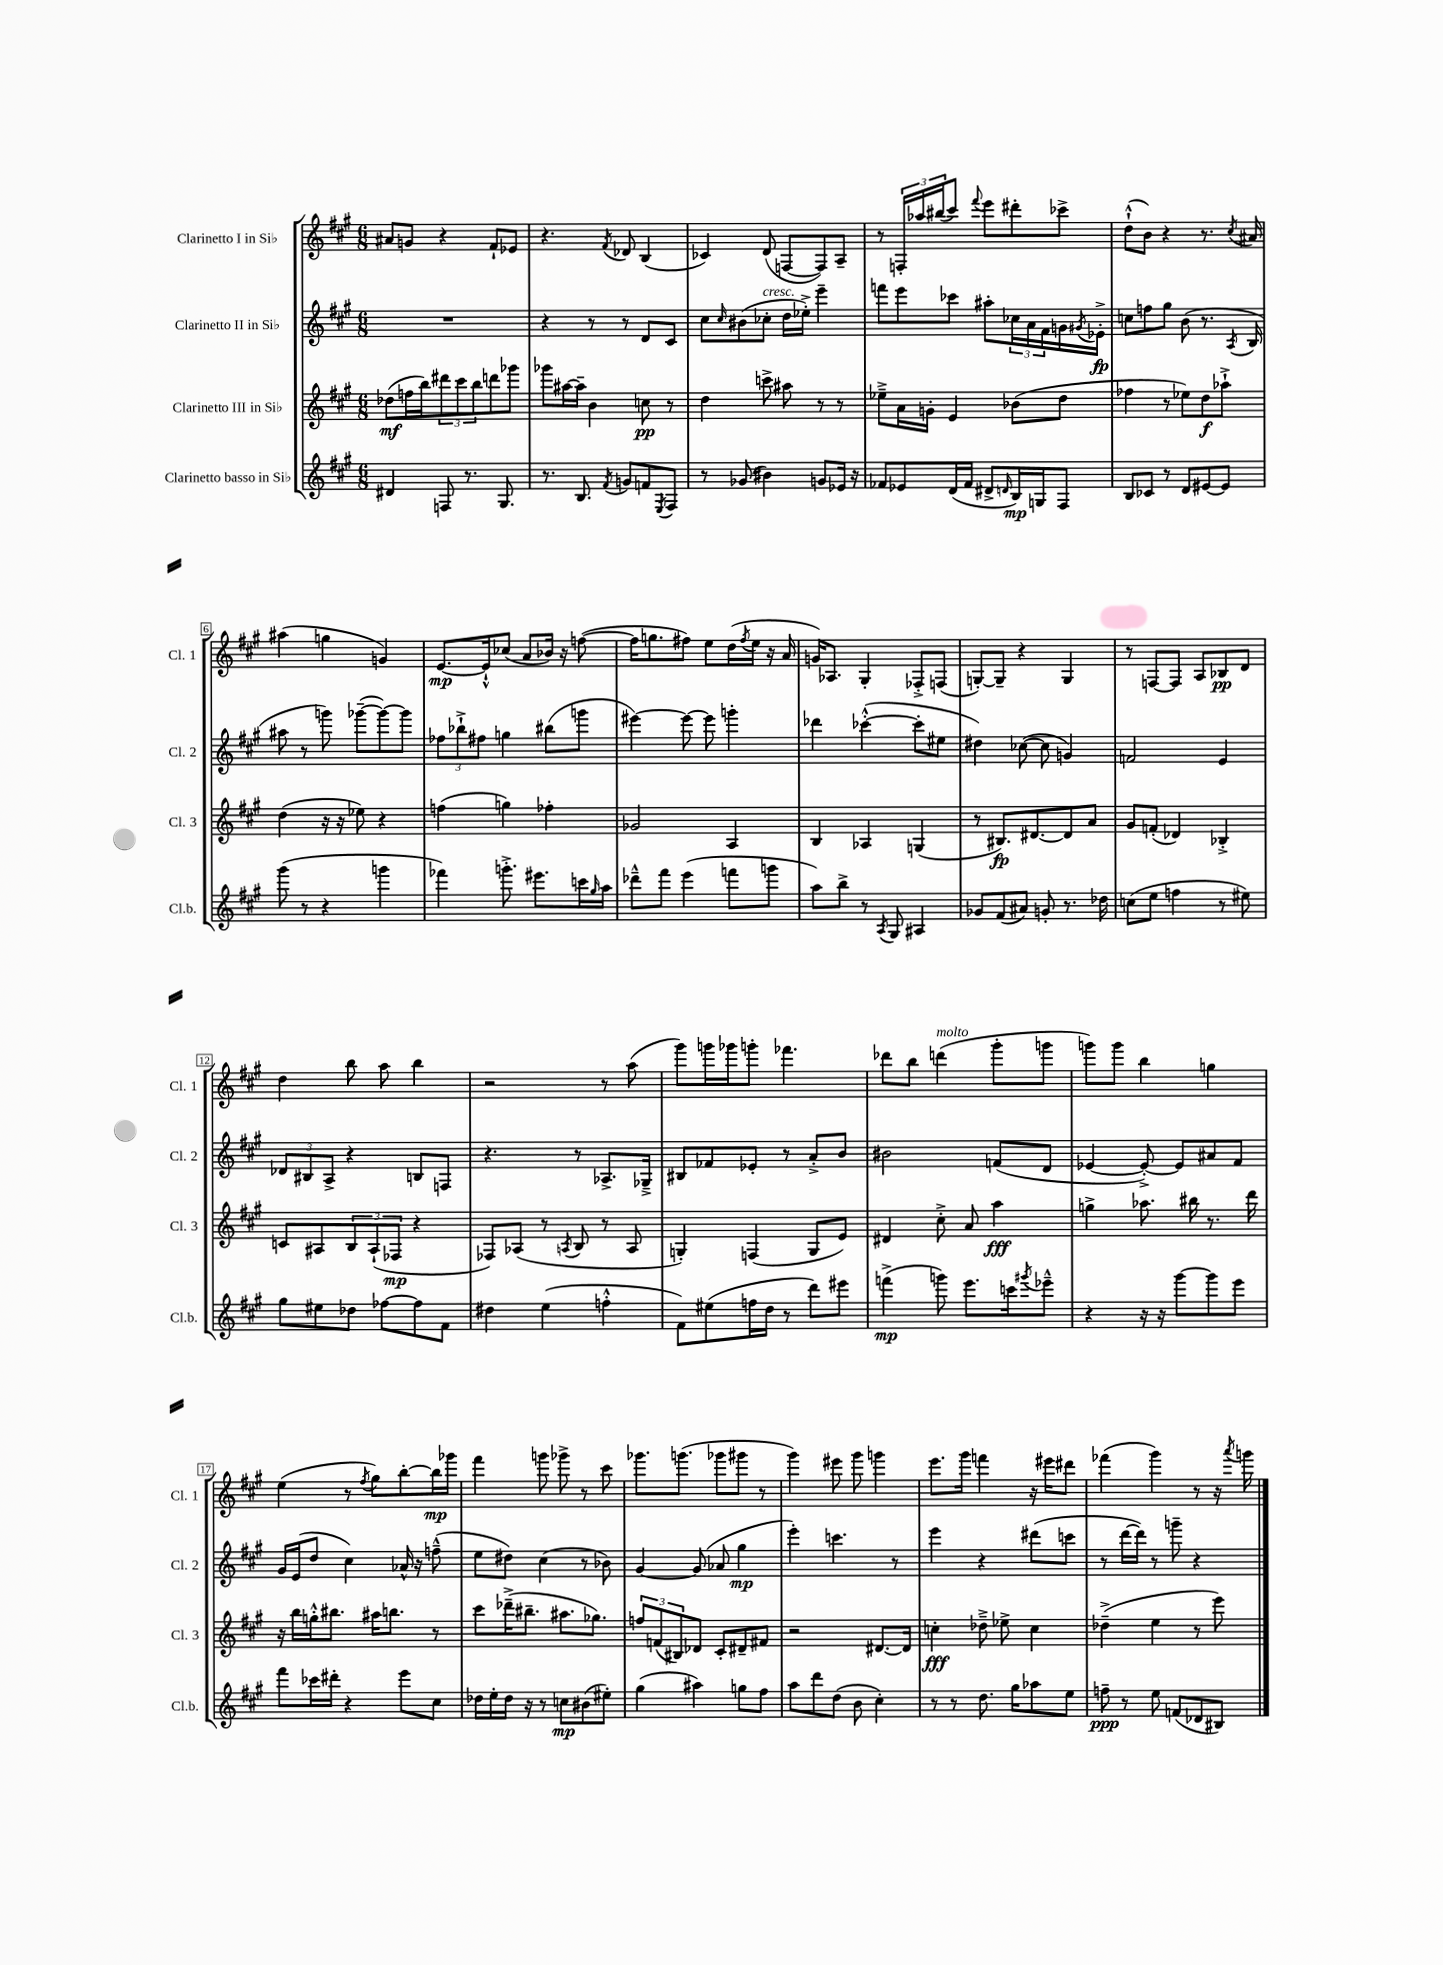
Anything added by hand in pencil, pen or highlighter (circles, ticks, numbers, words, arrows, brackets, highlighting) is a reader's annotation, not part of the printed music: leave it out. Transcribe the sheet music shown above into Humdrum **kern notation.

**kern	**dynam	**kern	**dynam	**kern	**dynam	**kern	**dynam
*part4	*part4	*part3	*part3	*part2	*part2	*part1	*part1
*staff4	*staff4	*staff3	*staff3	*staff2	*staff2	*staff1	*staff1
*I"Clarinetto basso in Si♭	*	*I"Clarinetto III in Si♭	*	*I"Clarinetto II in Si♭	*	*I"Clarinetto I in Si♭	*
*I'Cl.b.	*	*I'Cl. 3	*	*I'Cl. 2	*	*I'Cl. 1	*
*clefG2	*	*clefG2	*	*clefG2	*	*clefG2	*
*k[f#c#g#]	*	*k[f#c#g#]	*	*k[f#c#g#]	*	*k[f#c#g#]	*
*M6/8	*	*M6/8	*	*M6/8	*	*M6/8	*
=1	=1	=1	=1	=1	=1	=1	=1
4d#X/	.	(8dd-X\L	mf	2.r	.	8a#X/L	.
.	.	16ffn\L	.	.	.	8gn/J	.
.	.	16bb\J)	.	.	.	.	.
8Fn/	.	12ddd#X\	.	.	.	4r	.
.	.	12ccc#\	.	.	.	.	.
8.r	.	.	.	.	.	.	.
.	.	12bb\	.	.	.	.	.
.	.	8dddn\	.	.	.	8f#`/L	.
8.G#/	.	.	.	.	.	.	.
.	.	8ggg-X\J	.	.	.	8e-X/J	.
=2	=2	=2	=2	=2	=2	=2	=2
8.r	.	8ggg-X\L	.	4r	.	4.r	.
.	.	[16aa#X\L	.	.	.	.	.
8.B/	.	16aa#~\JJ]	.	.	.	.	.
.	.	4b\	.	8r	.	.	.
8qf#/	.	.	.	.	.	8qf#/	.
8gn/L	.	.	.	8r	.	8d-X/	.
8fn/	.	8ccn\	pp	8d/L	.	(4B/	.
8qE/	.	.	.	.	.	.	.
8F#/J	.	8r	.	8c#/J	.	.	.
=3	=3	=3	=3	=3	=3	=3	=3
8r	.	4dd\	.	8cc#\L	.	4c-X/)	.
.	.	.	.	16qqcc#/	.	.	.
(8g-X/	.	.	.	(8b#X\	.	.	.
!	!	!	!	!LO:TX:a:i:t=cresc.	!	!	!
4b#X\)	.	8cccn^\	.	8cc-X'\J	.	(8d/	.
.	.	8aa#X\	.	16dd\LL	.	[8Fn/L	.
.	.	.	.	16ee-X'^\JJ)	.	.	.
8gn/L	.	8r	.	4eee~\	.	8F/])	.
16e-X/Jk	.	8r	.	.	.	8A~/J	.
16r	.	.	.	.	.	.	.
=4	=4	=4	=4	=4	=4	=4	=4
8f-X/L	.	8ee-X~^\L	.	8fffn\L	.	8r	.
8e-X/	.	16a\L	.	8eee\	.	24Fn'/LL	.
.	.	.	.	.	.	24aa-X/	.
.	.	16gn'\JJ	.	.	.	.	.
.	.	.	.	.	.	(24bb#X/J	.
(16d/L	.	4e/	.	8ccc-X\J	.	8ccc#/J)	.
16f-/JJ	.	.	.	.	.	.	.
.	.	.	.	.	.	8qqfff#/	.
8d#X^/L	.	.	.	8aa#X'\L	.	8eee\L	.
16qqdn/	.	.	.	.	.	.	.
16B/L)	mp	(8b-X\L	.	24cc-X\L	.	8ddd#X'\	.
.	.	.	.	24a\	.	.	.
16Gn/J	.	.	.	.	.	.	.
.	.	.	.	24f#\	.	.	.
8F#/J	.	8dd\J	.	16gn\	.	8ccc-X^\J	.
.	.	.	.	8qg#X/	.	.	.
.	.	.	.	16e-X'^\JJ	fp	.	.
=5	=5	=5	=5	=5	=5	=5	=5
8B/L	.	4ff-X\	.	8ccn\L	.	(8dd`^^\L	.
8c-X/J	.	.	.	8ffn\	.	8b\J)	.
8r	.	8r	.	8gg#\J	.	4r	.
8d/L	.	8ee-X\L)	.	(8b\	.	.	.
[8e#X/	.	8dd\	f	8.r	.	8.r	.
8e#/J]	.	8aa-X`^\J	.	.	.	.	.
.	.	.	.	8qA/	.	8qcc#/	.
.	.	.	.	16B/	.	16a#X/	.
!!LO:LB:g=z
=6	=6	=6	=6	=6	=6	=6	=6
(8ggg#\	.	(4dd\	.	8aa#X\	.	(4aa#X\	.
8r	.	.	.	8r	.	.	.
4r	.	16r	.	8gggn\)	.	4ggn\	.
.	.	16r	.	.	.	.	.
.	.	8ee-X\)	.	([8ggg-X~\L	.	.	.
4gggn\	.	4r	.	8ggg-\_)	.	4gn/)	.
.	.	.	.	8ggg-\J]	.	.	.
=7	=7	=7	=7	=7	=7	=7	=7
4fff-X\)	.	(4ffn\	.	12ff-X\L	.	[8.e/L	mp
.	.	.	.	12bb-X`^\	.	.	.
.	.	.	.	12ff#X\J	.	.	.
.	.	.	.	.	.	16e`^^/k]	.
8.gggn'^\	.	4ggn\)	.	4ggn\	.	(8cc-X/J	.
.	.	.	.	.	.	8a/L	.
8.eee#X\L	.	.	.	.	.	.	.
.	.	4ff-X'\	.	(8bb#X\L	.	16b-X/Jk)	.
.	.	.	.	.	.	16r	.
16cccn\L	.	.	.	8gggn\J	.	([8ffn\	.
16qqgg#/	.	.	.	.	.	.	.
16aa\JJ	.	.	.	.	.	.	.
=8	=8	=8	=8	=8	=8	=8	=8
8ddd-X~^^\L	.	2g-X/	.	[4eee#X\)	.	16ff\KL]	.
.	.	.	.	.	.	8.ggn\	.
8fff#\J	.	.	.	.	.	.	.
(4eee\	.	.	.	8eee#\_	.	8ff#X\J)	.
.	.	.	.	8eee#\]	.	8ee\L	.
8fffn\L	.	4A/	.	4gggn'\	.	(16dd\L	.
.	.	.	.	.	.	8qff#/	.
.	.	.	.	.	.	16ee\JJ	.
8gggn\J	.	.	.	.	.	16r	.
.	.	.	.	.	.	16a/	.
=9	=9	=9	=9	=9	=9	=9	=9
8aa\L)	.	4B/	.	4ddd-X\	.	16gn/KL)	.
.	.	.	.	.	.	8.A-X/J	.
8bb^\J	.	.	.	.	.	.	.
8r	.	4A-X/	.	([4ccc-X'^^\	.	4G#'/	.
8qA/	.	.	.	.	.	.	.
8G#/	.	.	.	.	.	.	.
4A#X/	.	(4Gn/	.	8ccc-'\L]	.	8F-X'^/L	.
.	.	.	.	8ee#X\J	.	(8Fn/J	.
=10	=10	=10	=10	=10	=10	=10	=10
8g-X/L	.	8r	.	4dd#X\)	.	[8Gn'/L)	.
(8f#/	.	8.B#X/L)	fp	.	.	8G~/J]	.
8a#X/J)	.	.	.	([8cc-X\	.	4r	.
.	.	[8.d#X/	.	.	.	.	.
8gn'/	.	.	.	8cc-\]	.	.	.
8.r	.	8d#/]	.	4gn/)	.	4G/	.
.	.	8a/J	.	.	.	.	.
16dd-X\	.	.	.	.	.	.	.
=11	=11	=11	=11	=11	=11	=11	=11
(8ccn\L	.	8g#/L	.	2fn/	.	8r	.
8ee\J	.	(8fn'/J	.	.	.	[8Fn/L	.
4ffn\	.	4d-X/)	.	.	.	8F/J]	.
.	.	.	.	.	.	8A/L	.
8r	.	4B-X'^/	.	4e/	.	8B-X/	pp
8ee#X\)	.	.	.	.	.	8d/J	.
!!LO:LB:g=z
=12	=12	=12	=12	=12	=12	=12	=12
8gg#\L	.	8cn/L	.	12d-X/L	.	4dd\	.
.	.	.	.	12B#X/	.	.	.
8ee#X\	.	8A#X/	.	.	.	.	.
.	.	.	.	12A^/J	.	.	.
8dd-X\J	.	12B/	.	4r	.	8bb\	.
.	.	(12A#`/	.	.	.	.	.
[8ff-X\L	.	.	.	.	.	8aa\	.
.	.	12F-X/J	mp	.	.	.	.
8ff-\]	.	4r	.	8Bn/L	.	4bb\	.
8f#\J	.	.	.	8Fn/J	.	.	.
=13	=13	=13	=13	=13	=13	=13	=13
4dd#X\	.	8F-X/L)	.	4.r	.	2r	.
.	.	(8A-X/J	.	.	.	.	.
(4ee\	.	8r	.	.	.	.	.
.	.	8qAn/	.	.	.	.	.
.	.	8B/	.	8r	.	.	.
4ffn'^^\	.	8r	.	8.A-X^/L	.	8r	.
.	.	8A/	.	.	.	(8aa\	.
.	.	.	.	16G-X~^/Jk	.	.	.
=14	=14	=14	=14	=14	=14	=14	=14
8f#\L)	.	4Gn'/)	.	8B#X/L	.	8ggg#\L)	.
(8ee#X\	.	.	.	8f-X/	.	16gggn\L	.
.	.	.	.	.	.	16ggg-X\J	.
16ffn\L	.	(4Fn/	.	8e-X'/J	.	8gggn'\J	.
16dd\JJ	.	.	.	.	.	.	.
8r	.	.	.	8r	.	4.fff-X\	.
8ddd\L)	.	8G/L	.	8a'^/L	.	.	.
8eee#X\J	.	8e/J)	.	8b/J	.	.	.
=15	=15	=15	=15	=15	=15	=15	=15
(4fffn^\	mp	4d#X/	.	2b#X\	.	8ddd-X\L	.
.	.	.	.	.	.	8bb\J	.
!	!	!	!	!	!	!LO:TX:a:i:t=molto	!
8gggn\)	.	8cc#'^\	.	.	.	(4dddn\	.
8.eee\L	.	8a/	.	.	.	.	.
.	.	4aa\	fff	(8fn/L	.	8ggg#'\L	.
16cccn\k	.	.	.	.	.	.	.
8qggg#X/	.	.	.	.	.	.	.
8eee-X~^^\J	.	.	.	8d/J	.	8gggn\J	.
=16	=16	=16	=16	=16	=16	=16	=16
4r	.	4ggn^\	.	[4e-X/	.	8gggn\L)	.
.	.	.	.	.	.	8ggg\J	.
16r	.	8.aa-X\	.	8e-'^/_)	.	4bb\	.
16r	.	.	.	.	.	.	.
[8ggg#\L	.	.	.	8e-/L]	.	.	.
.	.	16bb#X\	.	.	.	.	.
8ggg#\]	.	8.r	.	8a#X/	.	4ggn\	.
8eee\J	.	.	.	8f#/J	.	.	.
.	.	16ddd\	.	.	.	.	.
!!LO:LB:g=z
=17	=17	=17	=17	=17	=17	=17	=17
8fff#\L	.	16r	.	16g#/LL	.	(4ee\	.
.	.	16bb\LL	.	(16e/J	.	.	.
16ccc-X\L	.	16ggn'^^\J	.	8dd/J	.	.	.
16ddd#X'\JJ	.	8.bb#X\J	.	.	.	.	.
4r	.	.	.	4cc#\)	.	8r	.
.	.	.	.	.	.	8qff#/	.
.	.	16aa#X\KL	.	.	.	8gg#\L)	.
.	.	8.bbn\J	.	.	.	.	.
8eee\L	.	.	.	16a-X^^/	.	[8bb'\	.
.	.	.	.	16r	.	.	.
8cc#\J	.	8r	.	(8ffn~^^\	.	16bb\L]	mp
.	.	.	.	.	.	16ggg-X\JJ	.
=18	=18	=18	=18	=18	=18	=18	=18
16dd-X\LL	.	8ccc#\L	.	8ee\L	.	4fff#\	.
16ee'\	.	.	.	.	.	.	.
16dd-\JJ	.	(16ddd-X~^\K	.	8dd#X\J)	.	.	.
16r	.	8.bb#X~\J	.	.	.	.	.
8r	.	.	.	(4cc#\	.	8gggn\	.
8ccn\L	mp	8.aa#X\L	.	.	.	8ggg-X^\	.
(8b#X\	.	.	.	8r	.	8r	.
.	.	8.gg-X\J)	.	.	.	.	.
8ee#X'\J)	.	.	.	8b-X\)	.	8ccc#\	.
=19	=19	=19	=19	=19	=19	=19	=19
(4gg#\	.	12ffn/L	.	[4g#/	.	8.ggg-X\L	.
.	.	(12fn/	.	.	.	.	.
.	.	12B#X/)	.	.	.	.	.
.	.	.	.	.	.	(8.gggn\J	.
4aa#X\)	.	8d-X/J	.	(8g#/]	.	.	.
.	.	8c#'/L	.	8a-X/	.	8ggg-X\L	.
8ggn\L	.	8d#X~/	.	4gg#\	mp	8ggg#X\J	.
8ff#\J	.	8f#X/J	.	.	.	8r	.
=20	=20	=20	=20	=20	=20	=20	=20
8aa\L	.	2r	.	4eee'\)	.	4ggg#\)	.
8ddd\	.	.	.	.	.	.	.
(8dd\J	.	.	.	4.cccn\	.	8eee#X\	.
8b\	.	.	.	.	.	8ggg#\	.
4cc#'\)	.	[8.d#X/L	.	.	.	4gggn\	.
.	.	.	.	8r	.	.	.
.	.	16d#/Jk]	.	.	.	.	.
=21	=21	=21	=21	=21	=21	=21	=21
8r	.	4ccn'\	fff	4eee\	.	8.eee\L	.
8r	.	.	.	.	.	.	.
.	.	.	.	.	.	16ggg#\Jk	.
8.dd\	.	8dd-X~^\	.	4r	.	4fffn\	.
.	.	8ee-X^\	.	.	.	.	.
16gg#\KL	.	.	.	.	.	.	.
8aa-X\	.	4cc\	.	(8ddd#X\L	.	16r	.
.	.	.	.	.	.	16eee#X\KL	.
8ee\J	.	.	.	8cccn\J	.	8ddd#X\J	.
=22	=22	=22	=22	=22	=22	=22	=22
8ffn~\	ppp	(4dd-X~^\	.	8r	.	(4fff-X\	.
8r	.	.	.	[16ddd\LL	.	.	.
.	.	.	.	16ddd\JJ])	.	.	.
8ee\	.	4ee\	.	8r	.	4ggg#\)	.
(8fn/L	.	.	.	8gggn~\	.	.	.
8d-X/	.	8r	.	4r	.	8r	.
8B#X/J)	.	8eee\)	.	.	.	16r	.
.	.	.	.	.	.	8qaaa/	.
.	.	.	.	.	.	16gggn\	.
==	==	==	==	==	==	==	==
*-	*-	*-	*-	*-	*-	*-	*-
